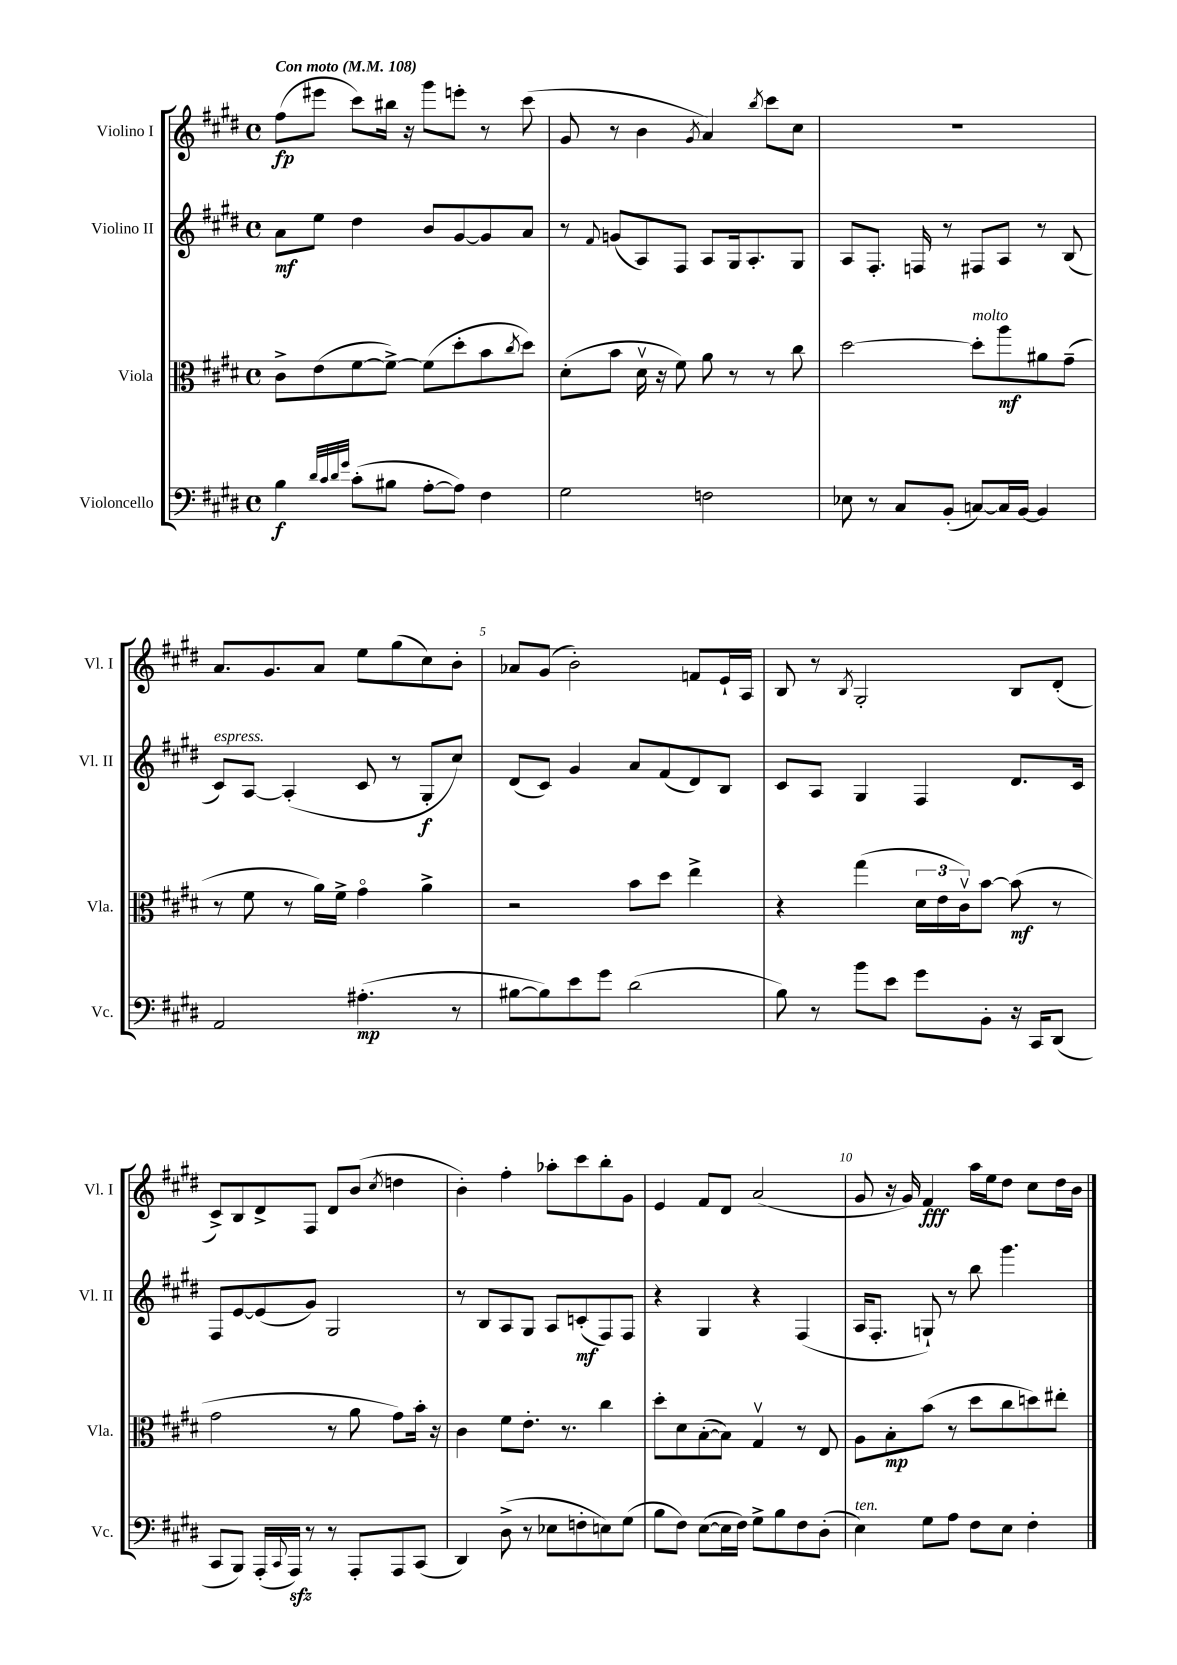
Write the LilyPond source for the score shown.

<<
\new StaffGroup <<
\new Staff = "s0" \with { instrumentName = "Violino I" shortInstrumentName = "Vl. I" } {
    \clef treble \key e \major \defaultTimeSignature \time 4/4 \tempo "Con moto" 4 = 108
    fis''8\fp( eis'''8 cis'''8) bis''16 r16 gis'''8 e'''8-. r8 cis'''8( |
    gis'8 r8 b'4 \acciaccatura { gis'8 } a'4) \acciaccatura { b''8 } cis'''8 cis''8 |
    R1 |
    a'8. gis'8. a'8 e''8 gis''8( cis''8) b'8-. |
    aes'8 gis'8( b'2-.) f'8 e'16-! a16 |
    b8 r8 \acciaccatura { b8 } gis2-. b8 dis'8-.( |
    cis'8->) b8 dis'8-> fis8 dis'8 b'8( \acciaccatura { cis''8 } d''4 |
    b'4-.) fis''4-. aes''8-. cis'''8 b''8-. gis'8 |
    e'4 fis'8 dis'8 a'2( |
    gis'8 r16 gis'16) fis'4\fff a''16 e''16 dis''8 cis''8 dis''16 b'16 \bar "|." |
}
\new Staff = "s1" \with { instrumentName = "Violino II" shortInstrumentName = "Vl. II" } {
    \clef treble \key e \major \defaultTimeSignature \time 4/4
    a'8\mf e''8 dis''4 b'8 gis'8~ gis'8 a'8 |
    r8 \appoggiatura { fis'8 } g'8( a8) fis8 a8 gis16 a8.-. gis8 |
    a8 fis8.-. f16 r8 fis8 a8 r8 b8( |
    cis'8^\markup { \italic "espress." }) a8~ a4-.( cis'8 r8 gis8-.\f cis''8) |
    dis'8( cis'8) gis'4 a'8 fis'8( dis'8) b8 |
    cis'8 a8 gis4 fis4 dis'8. cis'16 |
    fis8 e'8~ e'8( gis'8) gis2 |
    r8 b8 a8 gis8 a8 c'8-.\mf( fis8) fis8 |
    r4 gis4 r4 fis4( |
    a16 fis8.-. g8-!) r8 b''8 gis'''4. \bar "|." |
}
\new Staff = "s2" \with { instrumentName = "Viola" shortInstrumentName = "Vla." } {
    \clef alto \key e \major \defaultTimeSignature \time 4/4
    cis'8-> e'8( fis'8~ fis'8~->) fis'8( dis''8-. b'8 \acciaccatura { cis''8 } dis''8) |
    dis'8-.( b'8 dis'16\upbow r16 fis'8) a'8 r8 r8 cis''8 |
    dis''2~ dis''8-.^\markup { \italic "molto" } a''8\mf ais'8 gis'8--( |
    r8 fis'8 r8 a'16) fis'16-> gis'4\flageolet a'4-> |
    r2 b'8 dis''8 e''4-> |
    r4 gis''4( \tuplet 3/2 { dis'16 e'16 cis'16\upbow) } b'8~ b'8\mf( r8 |
    gis'2 r8 a'8 gis'8) b'16-. r16 |
    cis'4 fis'8 e'8.-. r8. cis''4 |
    dis''8-. dis'8 b8~-.( b8) gis4\upbow r8 e8 |
    a8 b8-.\mp b'8( r8 dis''8 cis''8 d''8) eis''8-. \bar "|." |
}
\new Staff = "s3" \with { instrumentName = "Violoncello" shortInstrumentName = "Vc." } {
    \clef bass \key e \major \defaultTimeSignature \time 4/4
    b4\f \grace { dis'32 cis'32 dis'32 gis'32 } cis'8-.( bis8 a8~-. a8) fis4 |
    gis2 f2 |
    ees8 r8 cis8 b,8-.( c8~) c16 b,16~ b,4 |
    a,2 ais4.-.\mp( r8 |
    bis8~ bis8) e'8 gis'8 dis'2( |
    b8) r8 b'8 e'8 gis'8 b,8-. r16 cis,16 dis,8( |
    cis,8 b,,8) a,,16-.( \appoggiatura { cis,8 } a,,16\sfz) r8 r8 a,,8-. a,,8 cis,8( |
    dis,4) dis8->( r8 ees8 f8-. e8) gis8( |
    b8 fis8) e8~( e16 fis16) gis8-> b8 fis8 dis8-.( |
    e4^\markup { \italic "ten." }) gis8 a8 fis8 e8 fis4-. \bar "|." |
}
>>
>>
\layout { \context { \Score \override BarNumber.break-visibility = ##(#f #t #t) barNumberVisibility = #(every-nth-bar-number-visible 5) } }
